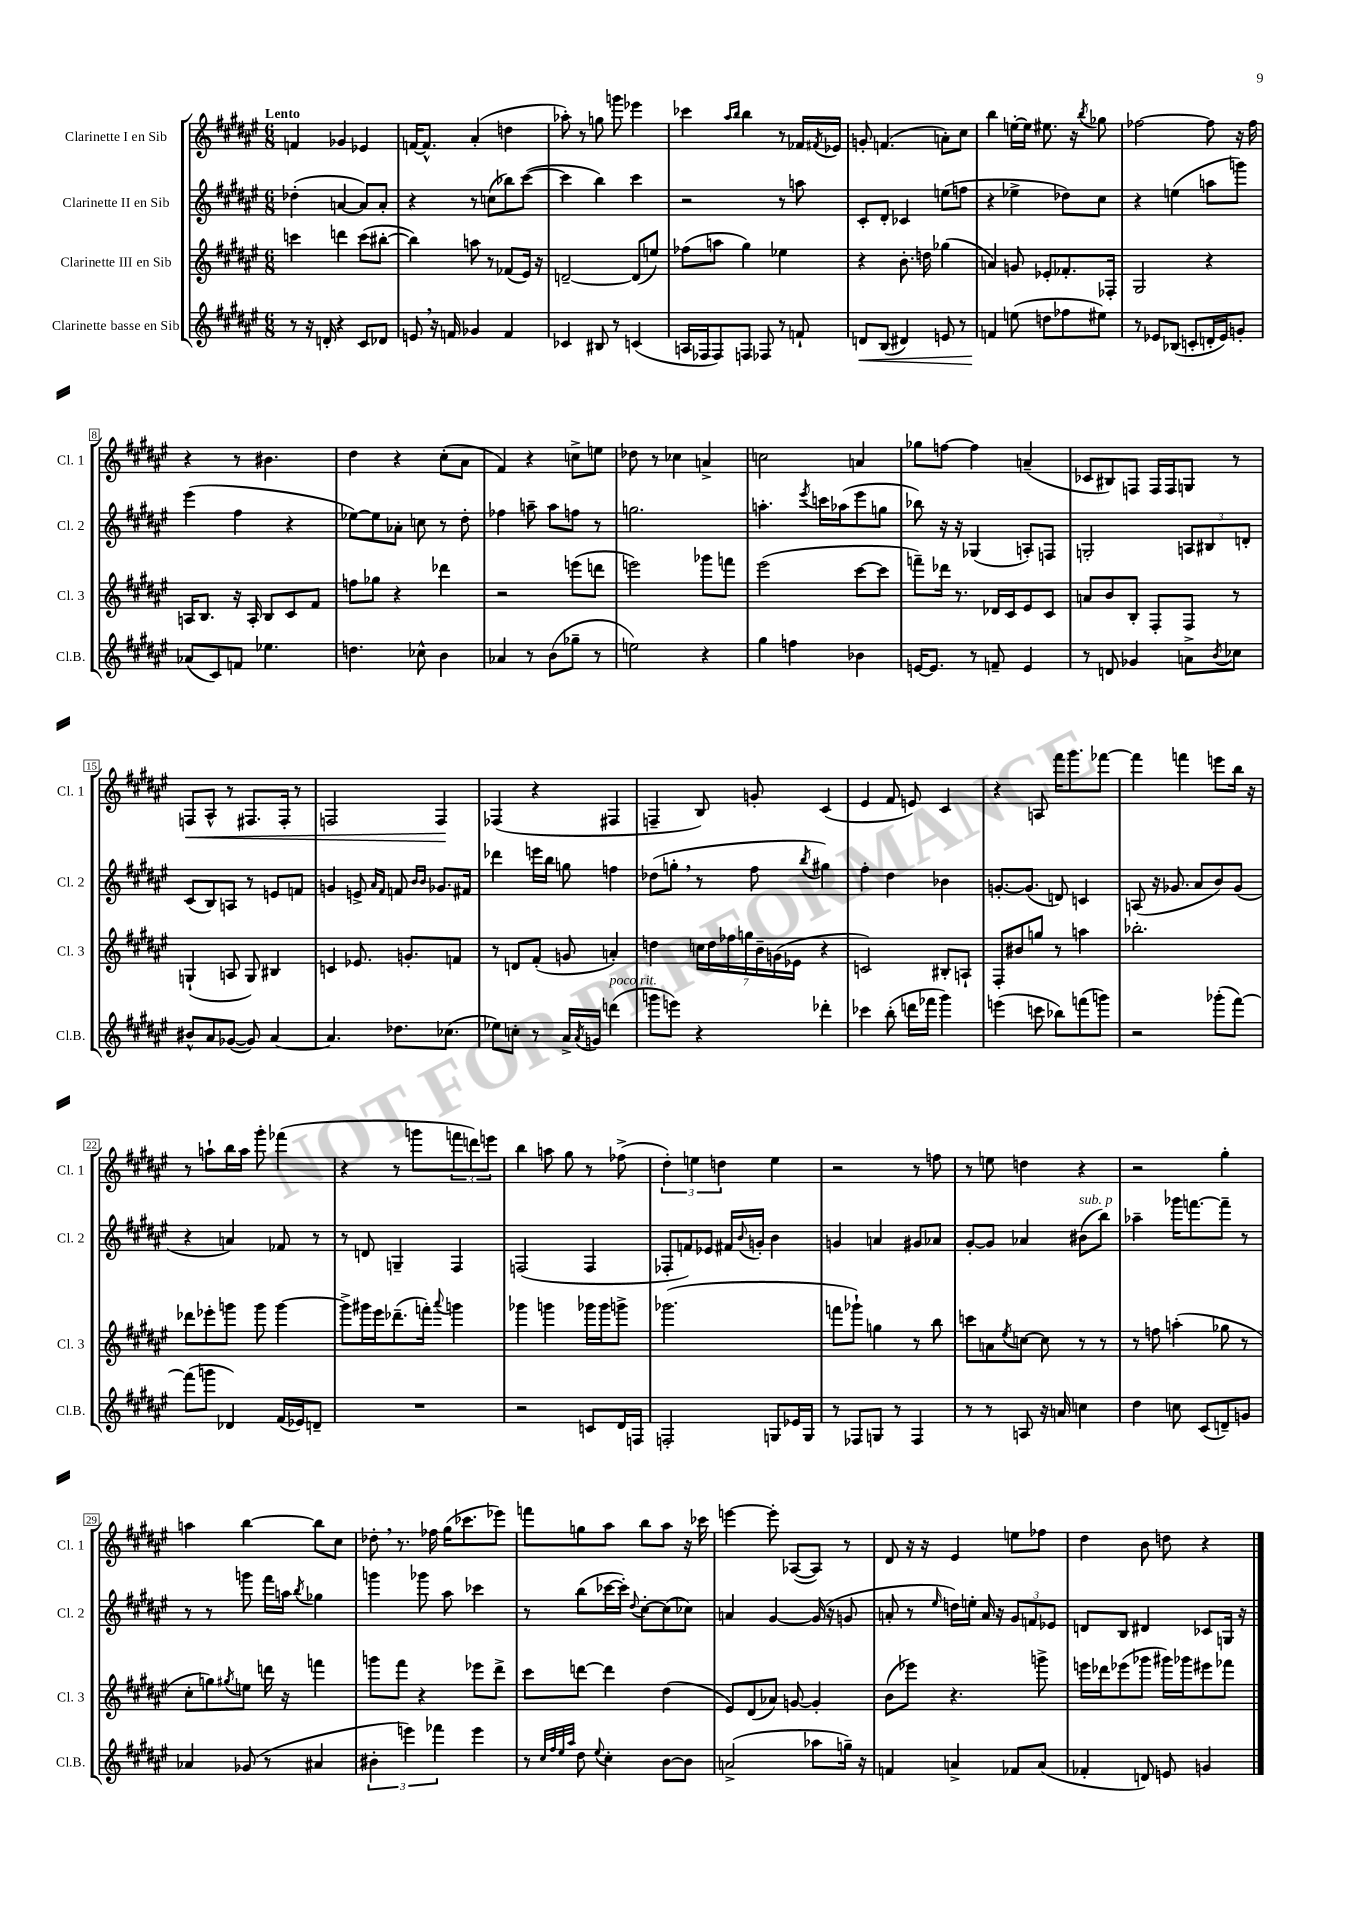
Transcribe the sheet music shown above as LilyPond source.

<<
\new StaffGroup <<
\new Staff = "s0" \with { instrumentName = "Clarinette I en Sib" shortInstrumentName = "Cl. 1" } {
    \clef treble \key fis \major \numericTimeSignature \time 6/8 \tempo "Lento"
    f'4 ges'4 ees'4 |
    f'16~ f'8.-^ ais'4-.( d''4 |
    aes''8-.) r8 g''8 g'''8 ees'''4 |
    ces'''4 \grace { ais''16 b''16 } b''4 r8 fes'16 \acciaccatura { fis'8 } ees'16 |
    g'8-. f'4.( a'8-.) cis''8 |
    b''4 e''16~-. e''16 eis''8. r16 \acciaccatura { b''8 } ges''8 |
    fes''2~ fes''8 r16 fes''16 |
    r4 r8 bis'4. |
    dis''4 r4 cis''8-.( ais'8 |
    fis'4) r4 c''8-> e''8 |
    des''8 r8 ces''4 a'4-> |
    c''2 a'4 |
    ges''8 f''8~ f''4 a'4--( |
    ces'8 bis8) f8 f16 f16 g8 r8 |
    f8\< ais8-^ r8 fis8. fis16-. r8 |
    f2 f4\! |
    fes4( r4 fis4 |
    f4-- b8) g'8-. cis'4( |
    eis'4 fis'8 e'8) cis'4 |
    r4 a8 fis'''16 gis'''8. fes'''8~ |
    fes'''4 f'''4 e'''8 b''16 r16 |
    r8 a''8-! b''16 a''16 gis'''8-. fes'''4( |
    r4 r8 g'''8 \tuplet 3/2 { f'''8 d'''8) e'''8 } |
    b''4 a''8 gis''8 r8 fes''8->( |
    \tuplet 3/2 { dis''4-.) e''4 d''4 } e''4 |
    r2 r8 f''8 |
    r8 e''8 d''4 r4 |
    r2 gis''4-. |
    a''4 b''4~ b''8 cis''8 |
    des''8-. \breathe r8. fes''16 gis''16( ces'''8. ees'''8) |
    f'''8 g''8 ais''8 b''8 ais''8 r16 ces'''16 |
    e'''4~ e'''8-. aes8~( aes8) r8 |
    dis'8 r16 r16 eis'4 e''8 fes''8 |
    dis''4 b'8 d''8 r4 \bar "|." |
}
\new Staff = "s1" \with { instrumentName = "Clarinette II en Sib" shortInstrumentName = "Cl. 2" } {
    \clef treble \key fis \major \numericTimeSignature \time 6/8
    des''4-.( a'4~ a'8) a'8-. |
    r4 r8 c''8( bes''8) cis'''8~( |
    cis'''4 b''4) cis'''4 |
    r2 r8 a''8 |
    cis'8-. dis'8-. ces'4 e''8( f''8 |
    r4 ees''4-> des''8) cis''8 |
    r4 e''4( a''8 g'''8) |
    eis'''4( fis''4 r4 |
    ees''8~) ees''8 aes'8-. c''8 r8 dis''8-. |
    fes''4 a''8-- a''8 f''8 r8 |
    g''2. |
    a''4.-. \acciaccatura { eis'''8 } c'''16 aes''16( eis'''8 g''8 |
    bes''8) r16 r16 ges4( a8-.) f8 |
    g2-. \tuplet 3/2 { a8 bis8 d'8-. } |
    cis'8( b8) a8 r8 e'8 f'8 |
    g'4 e'8-> \grace { ais'16 fis'16 } f'8 \grace { b'16 b'16 } ges'8. fis'16 |
    des'''4 e'''16 b''16 g''8 f''4 |
    des''8( g''8-. \breathe r8 fis''8 \acciaccatura { b''8 } gis''4) |
    fis''4-. dis''4 bes'4 |
    g'8.~-. g'8.( d'8) c'4 |
    a8( r16 ges'8. ais'8 b'8) ges'8( |
    r4 a'4) fes'8 r8 |
    r8 d'8 g4-- fis4 |
    f2( f4 |
    fes8-. f'8) ees'8 fis'16 \appoggiatura { b'8 } g'16-. b'4 |
    g'4 a'4 gis'8 aes'8 |
    gis'8~-. gis'8 aes'4 bis'8^\markup { \italic "sub. p" }( b''8) |
    aes''4-- ges'''16 f'''8.~ f'''8-- r8 |
    r8 r8 g'''8 fis'''16 a''16 \acciaccatura { b''8 } ges''4 |
    g'''4 ges'''8 ais''8 ces'''4 |
    r8 b''8( ces'''16~ ces'''16-.) \appoggiatura { dis''8 } cis''8~-. cis''8( ces''8) |
    a'4 gis'4~ gis'16( r16 g'8 |
    a'8-. r8 \grace { eis''16 } d''16) e''16-. a'16 r16 \tuplet 3/2 { gis'8 f'8 ees'8 } |
    d'8 b8 dis'4 ces'8 g16 r16 \bar "|." |
}
\new Staff = "s2" \with { instrumentName = "Clarinette III en Sib" shortInstrumentName = "Cl. 3" } {
    \clef treble \key fis \major \numericTimeSignature \time 6/8
    c'''4 d'''4 c'''8( bis''8~-. |
    bis''4) a''8 r8 fes'8( eis'16) r16 |
    d'2~-- d'8( e''8) |
    fes''8( a''8 gis''4) ees''4 |
    r4 b'8.-. d''16 ges''4( |
    a'4) g'8 ees'8-. fes'8.-. fes16-. |
    gis2 r4 |
    a16 b8. r16 a16-. b8 cis'8 fis'8 |
    f''8 ges''8 r4 des'''4 |
    r2 e'''8( d'''8 |
    e'''2) ges'''8 f'''8 |
    eis'''2( cis'''8~ cis'''8 |
    f'''8--) des'''16 r8. des'16 cis'16 eis'8 cis'8 |
    a'8 b'8 b8-. fis8-. fis8 r8 |
    g4-!( a8 g8) bis4 |
    c'4 ees'8. g'8.-. f'8 |
    r8 d'8 fis'8-.( g'8 a'4-.) |
    d''4 \tuplet 7/4 { c''16 d''16 fes''16 g''16 b'16-- g'16( ees'16 } r4 |
    c'2) bis8-. a8-! |
    fis8-. bis'8 g''8 r8 a''4 |
    bes''2.-. |
    des'''8 ees'''8-. g'''8 g'''8 g'''4~ |
    g'''8-> gis'''16 eis'''16 des'''8.--( f'''16-.) \appoggiatura { ais'''8 } g'''4 |
    ges'''4 g'''4 ges'''16 ges'''16 g'''8-> |
    ges'''2.( |
    f'''8 ges'''8-!) g''4 r8 b''8 |
    c'''8 a'8 \acciaccatura { eis''8 } c''8~ c''8 r8 r8 |
    r8 f''8 a''4-.( ges''8 r8 |
    cis''8-. g''8) \acciaccatura { gis''8 } e''8 d'''16 r16 f'''4 |
    g'''8 fis'''8 r4 ees'''8 dis'''8-> |
    cis'''8 d'''8~ d'''4 dis''4( |
    eis'8) dis'8( aes'8) g'8~ g'4-. |
    b'8( ees'''8) r4. g'''8-> |
    e'''16 des'''16 ees'''8( ges'''8 gis'''16) ges'''16 eis'''8 fes'''8 \bar "|." |
}
\new Staff = "s3" \with { instrumentName = "Clarinette basse en Sib" shortInstrumentName = "Cl.B." } {
    \clef treble \key fis \major \numericTimeSignature \time 6/8
    r8 r16 d'16-. r4 cis'8 des'8 |
    e'8 \breathe r16 f'16 ges'4 f'4 |
    ces'4 bis8 r8 c'4( |
    a16 fes16 fes8) f8 fes8 r8 f'8-! |
    d'8\< b8( dis'4) e'8 r8 |
    f'4\! e''8( d''8 fes''8 eis''8) |
    r8 ees'8 bes8( c'8-. d'16-. ees'16) g'8-. |
    aes'8( cis'8) f'8 ees''4. |
    d''4. ces''8-^ b'4 |
    aes'4 r8 b'8( ges''8-- r8 |
    e''2) r4 |
    gis''4 f''4 bes'4 |
    e'16~ e'8. r8 f'8-- e'4 |
    r8 d'8 ges'4 a'8-> \acciaccatura { b'8 } ces''8 |
    bis'8-^ ais'8 ges'8~( ges'8) ais'4~ |
    ais'4. des''8. ces''8.( |
    ees''8) c''8-. r8 ais'16-> \acciaccatura { ais'8 } g'16 d'''4^\markup { \italic "poco rit." }( |
    g'''8 e'''8) r4 des'''4-. |
    ces'''4 b''8-.( d'''16 fes'''16 gis'''4) |
    e'''4( c'''8 bes''8) f'''8( g'''8) |
    r2 ges'''8-.( fis'''8~) |
    fis'''8( g'''8 des'4) fis'16( ees'16) d'8-- |
    R2. |
    r2 c'8 dis'16 f16 |
    f2-. g8 ees'16 g16 |
    r8 fes8 g8 r8 fes4 |
    r8 r8 a8 r16 a'16 c''4 |
    dis''4 c''8 cis'8( d'8--) g'8 |
    aes'4 ges'8( r8 ais'4 |
    \tuplet 3/2 { bis'4-. e'''4) fes'''4 } e'''4 |
    r8 \grace { cis''32 fis''32 eis''32 ais''32 } dis''8 \appoggiatura { eis''8 } cis''4-. b'8~ b'8 |
    a'2->( aes''8 g''16--) r16 |
    f'4 a'4-> fes'8 a'8( |
    fes'4-. d'8) e'8 g'4 \bar "|." |
}
>>
>>
\layout { \context { \Score \override BarNumber.stencil = #(make-stencil-boxer 0.1 0.3 ly:text-interface::print) } }
